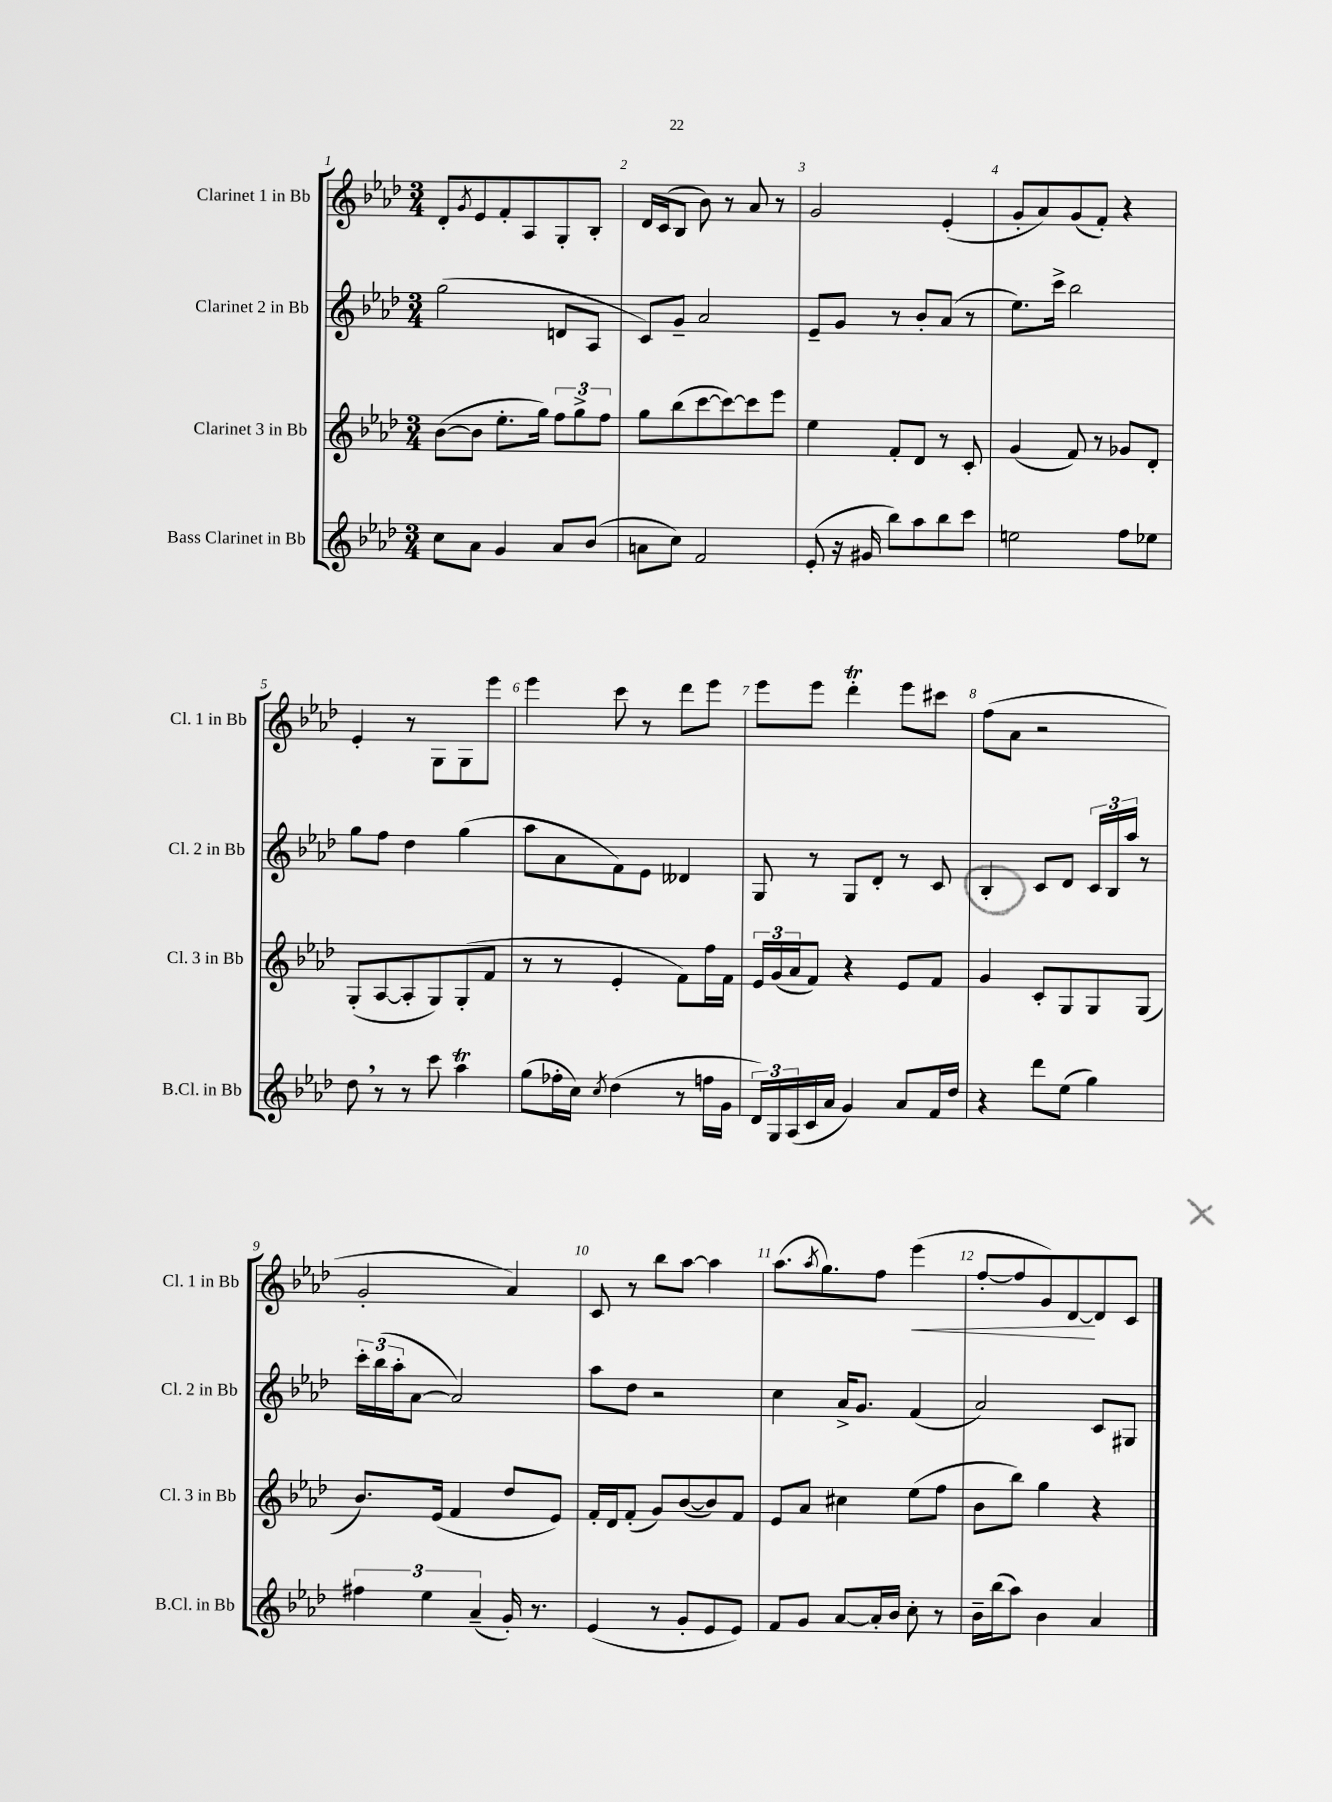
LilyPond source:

<<
\new StaffGroup <<
\new Staff = "s0" \with { instrumentName = "Clarinet 1 in Bb" shortInstrumentName = "Cl. 1 in Bb" } {
    \clef treble \key aes \major \numericTimeSignature \time 3/4
    des'8-. \acciaccatura { g'8 } ees'8 f'8-. aes8 g8-. bes8-. |
    des'16 c'16( bes8 bes'8) r8 aes'8 r8 |
    g'2 ees'4-.( |
    g'8-. aes'8) g'8( f'8-.) r4 |
    ees'4-. r8 g8 g8 ees'''8 |
    ees'''4 c'''8 r8 des'''8 ees'''8 |
    ees'''8 ees'''8 des'''4-.\trill ees'''8 cis'''8 |
    f''8( aes'8 r2 |
    g'2-. aes'4) |
    c'8 r8 bes''8 aes''8~ aes''4 |
    aes''8.( \acciaccatura { aes''8 } g''8.) f''8 ees'''4\<( |
    f''8~-. f''8 g'8) des'8~\! des'8 c'8 \bar "|." |
}
\new Staff = "s1" \with { instrumentName = "Clarinet 2 in Bb" shortInstrumentName = "Cl. 2 in Bb" } {
    \clef treble \key aes \major \numericTimeSignature \time 3/4
    g''2( d'8 aes8 |
    c'8) g'8-- aes'2 |
    ees'8-- g'8 r8 bes'8-. aes'8( r8 |
    ees''8.) c'''16-> bes''2 |
    g''8 f''8 des''4 g''4( |
    aes''8 aes'8 f'8) ees'8 deses'4 |
    g8 r8 g8 des'8-. r8 c'8 |
    bes4-. c'8 des'8 \tuplet 3/2 { c'16 bes16 aes''16 } r8 |
    \tuplet 3/2 { c'''16-. bes''16( aes''16-. } aes'8~ aes'2) |
    aes''8 des''8 r2 |
    c''4 aes'16-> g'8. f'4( |
    aes'2) c'8 gis8 \bar "|." |
}
\new Staff = "s2" \with { instrumentName = "Clarinet 3 in Bb" shortInstrumentName = "Cl. 3 in Bb" } {
    \clef treble \key aes \major \numericTimeSignature \time 3/4
    bes'8~( bes'8 ees''8.-. g''16) \tuplet 3/2 { f''8 g''8-> f''8 } |
    g''8 bes''8( c'''8~ c'''8~) c'''8 ees'''8 |
    ees''4 f'8-. des'8 r8 c'8-. |
    g'4( f'8) r8 ges'8 des'8-. |
    g8-.( aes8~ aes8-. g8) g8-.( f'8 |
    r8 r8 ees'4-. f'8) f''16 f'16 |
    \tuplet 3/2 { ees'16 g'16( aes'16 } f'8) r4 ees'8 f'8 |
    g'4 c'8-. g8 g8 g8( |
    bes'8.) ees'16( f'4 des''8 ees'8) |
    f'16-. des'16 f'8-.( g'8) bes'8~( bes'8) f'8 |
    ees'8 aes'8 cis''4 ees''8( f''8 |
    bes'8 bes''8) g''4 r4 \bar "|." |
}
\new Staff = "s3" \with { instrumentName = "Bass Clarinet in Bb" shortInstrumentName = "B.Cl. in Bb" } {
    \clef treble \key aes \major \numericTimeSignature \time 3/4
    c''8 aes'8 g'4 aes'8 bes'8( |
    a'8 c''8) f'2 |
    ees'8-.( r16 gis'16 bes''8) aes''8 bes''8 c'''8 |
    e''2 f''8 ees''8 |
    des''8 \breathe r8 r8 c'''8 aes''4\trill |
    g''8( fes''16-. c''16) \acciaccatura { c''8 } des''4( r8 f''16 g'16 |
    \tuplet 3/2 { des'16) g16 aes16( } c'16 aes'16 g'4) aes'8 f'16 des''16 |
    r4 des'''8 ees''8( g''4) |
    \tuplet 3/2 { fis''4 ees''4 aes'4--( } g'16-.) r8. |
    ees'4( r8 g'8-. ees'8 ees'8) |
    f'8 g'8 aes'8~ aes'16-. bes'16 c''8-. r8 |
    bes'16-- bes''16( aes''8) bes'4 aes'4 \bar "|." |
}
>>
>>
\layout { \context { \Score \override BarNumber.break-visibility = ##(#f #t #t) barNumberVisibility = #all-bar-numbers-visible } }
